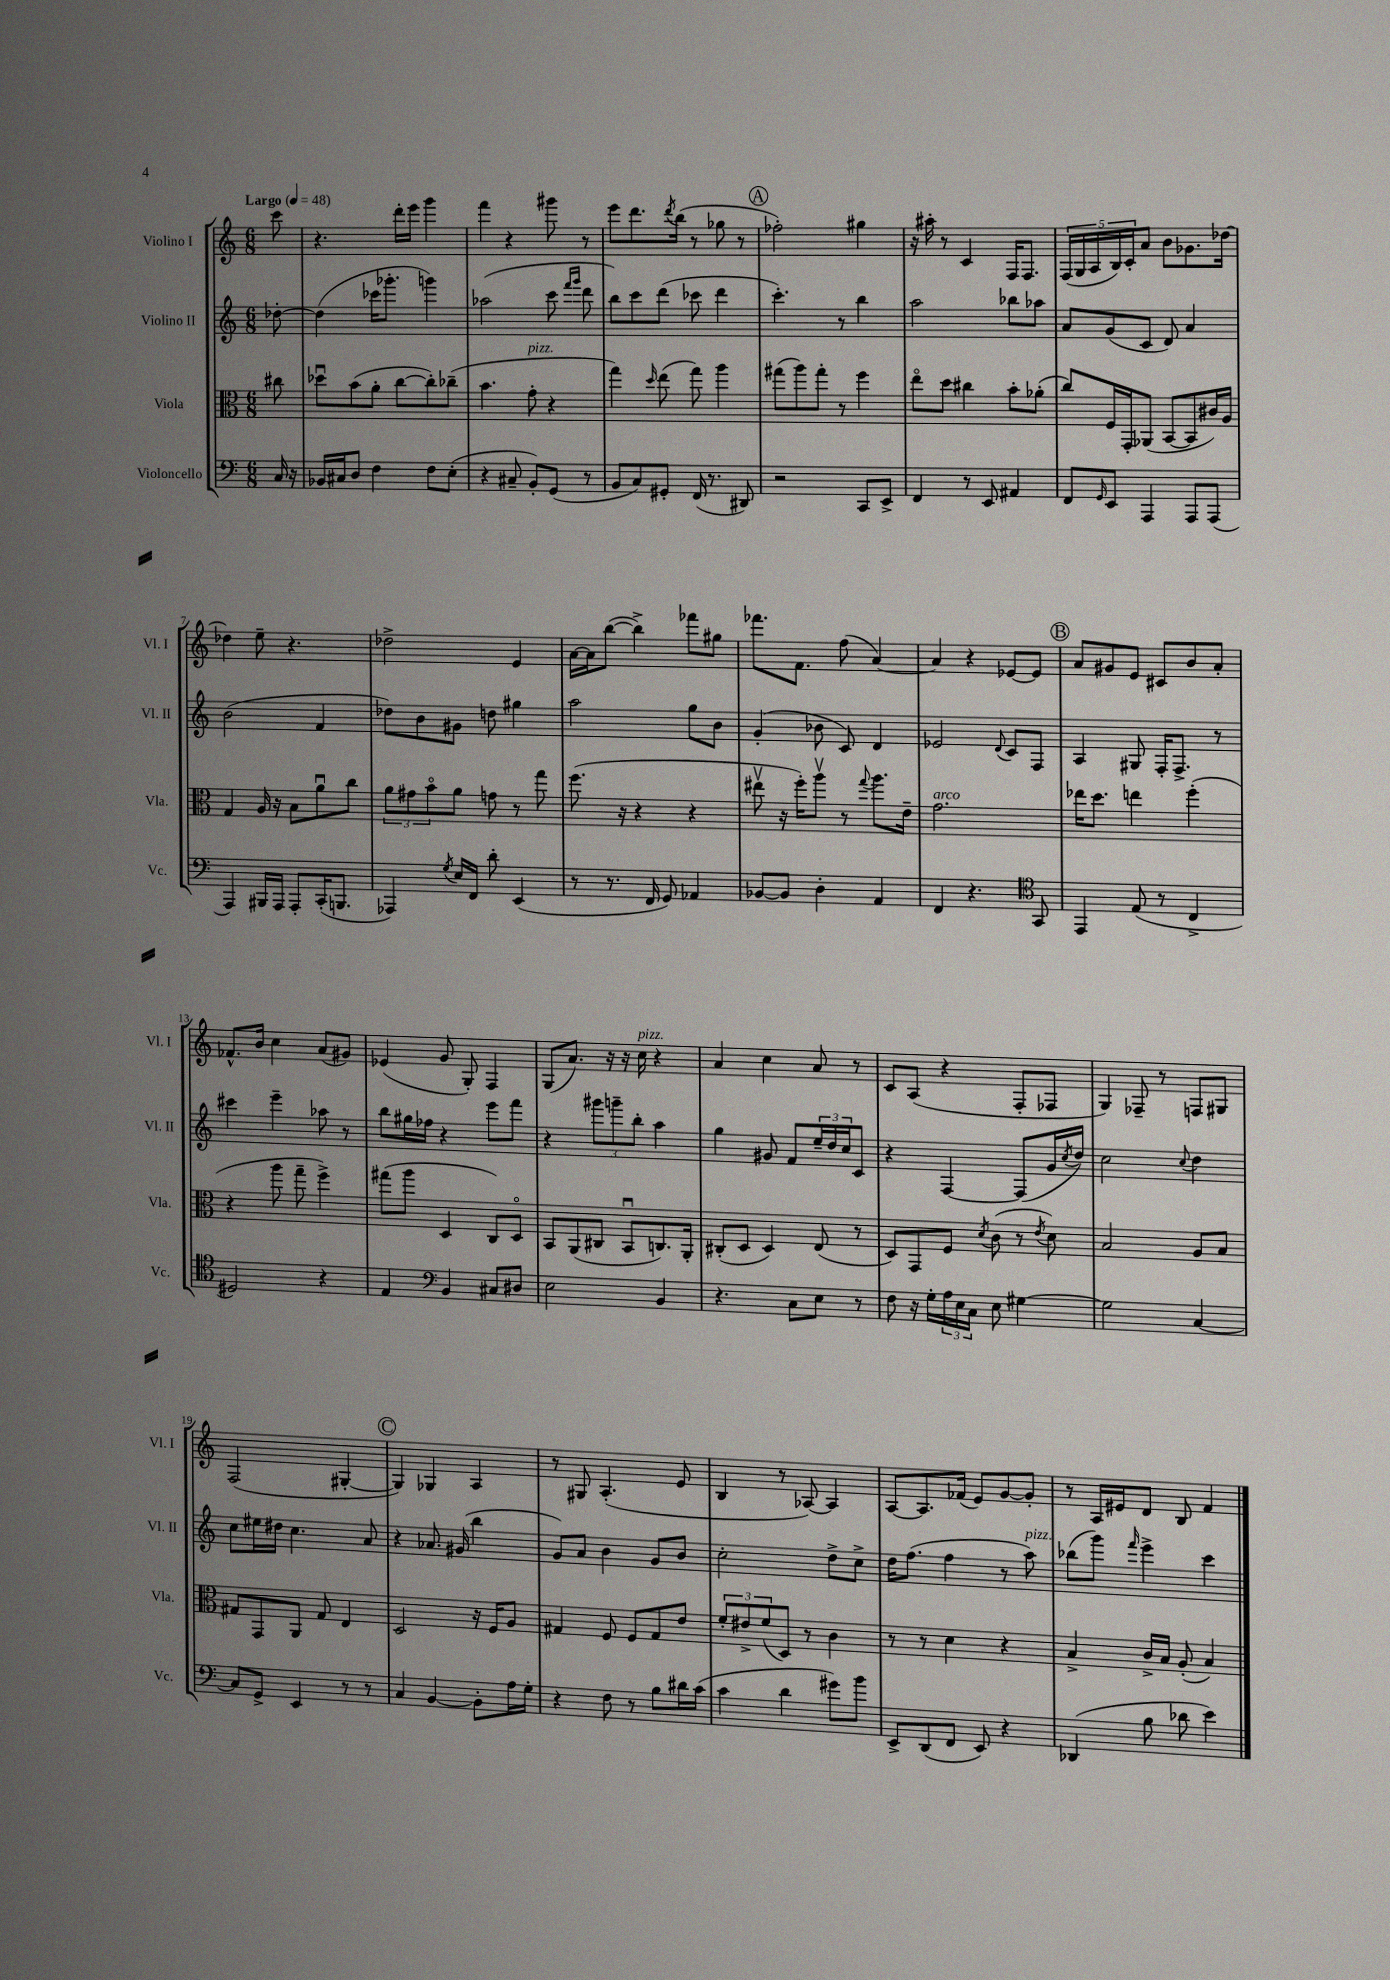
<<
\new StaffGroup <<
\new Staff = "s0" \with { instrumentName = "Violino I" shortInstrumentName = "Vl. I" } {
    \clef treble \key c \major \numericTimeSignature \time 6/8 \partial 8 \tempo "Largo" 4 = 48
    c'''8 |
    r4. d'''16-. e'''16 g'''4 |
    f'''4 r4 gis'''8 r8 |
    e'''8 d'''8. \acciaccatura { d'''8 } b''16( r8 ges''8 r8 |
    \mark \markup { \circle "A" } fes''2-.) gis''4 |
    r16 ais''16-. r8 c'4 f16 f8. |
    \tuplet 5/4 { f16( g16 a16 b16) c'16-. } a'8 b'8 ges'8. des''16~ |
    des''4 e''8-- r4. |
    des''2-> e'4 |
    a'16~ a'16 b''8~( b''4->) fes'''8 gis''8 |
    fes'''8. f'8. f''8( a'4~) |
    a'4 r4 ees'8~ ees'8 |
    \mark \markup { \circle "B" } a'8 gis'8 e'8 cis'8 b'8 a'8-. |
    fes'8.-^ b'16 c''4 a'8( gis'8) |
    ees'4( g'8 g8-.) f4 |
    g8( a'8.) r16 r16 c''16^\markup { \italic "pizz." } r4 |
    a'4 c''4 a'8 r8 |
    c'8 a8( r4 f8-. fes8 |
    g4) fes8-- r8 f8 gis8 |
    f2( gis4~-. |
    \mark \markup { \circle "C" } gis4) ges4 a4 |
    r8 gis8 a4.-.( e'8 |
    b4 r8 aes8~) aes4 |
    a8~ a8. fes'16( e'8) g'8~ g'8-. |
    r8 a16 eis'16 d'8 b8 f'4 \bar "|." |
}
\new Staff = "s1" \with { instrumentName = "Violino II" shortInstrumentName = "Vl. II" } {
    \clef treble \key c \major \numericTimeSignature \time 6/8 \partial 8
    des''8~-. |
    des''4( ces'''16 ges'''8.-. g'''4) |
    aes''2( c'''8 \grace { f'''16 g'''16 } d'''8 |
    b''8) c'''8 d'''8( ces'''8 d'''4 |
    \mark \markup { \circle "A" } c'''4.-.) r8 b''4 |
    a''2 bes''8 aes''8 |
    a'8 g'8( c'8 d'8) a'4 |
    b'2( f'4 |
    des''8) b'8 gis'8 d''8 gis''4 |
    a''2 g''8 b'8 |
    g'4-.( bes'8 c'8) d'4 |
    ees'2 \appoggiatura { d'8 } c'8 f8 |
    \mark \markup { \circle "B" } a4 gis8 f16-. f8.-> r8 |
    cis'''4 e'''4-- aes''8 r8 |
    b''8 gis''16 fes''16 r4 e'''8 f'''8 |
    r4 \tuplet 3/2 { gis'''8 g'''8-- b''8-. } a''4 |
    g''4 gis'8 f'8 \tuplet 3/2 { e''16-- d''16 c''16 } c'8 |
    r4 f4~ f8( g'16 \acciaccatura { c''8 } d''16) |
    c''2 \appoggiatura { c''8 } d''4 |
    c''8 eis''16 dis''16 c''4. a'8 |
    \mark \markup { \circle "C" } r4 aes'8. gis'16( b''4 |
    g'8) a'8 b'4 g'8 b'8 |
    c''2-. d''8-> c''8-> |
    d''16 f''8.( f''4 r8 a''8^\markup { \italic "pizz." }) |
    bes''8( g'''8) \grace { f'''16 } e'''4-> c'''4 \bar "|." |
}
\new Staff = "s2" \with { instrumentName = "Viola" shortInstrumentName = "Vla." } {
    \clef alto \key c \major \numericTimeSignature \time 6/8 \partial 8
    cis''8 |
    des''8\downbow b'8( a'8-. c''8~ c''8-.) ces''8--( |
    b'4. g'8-.^\markup { \italic "pizz." } r4 |
    g''4) \grace { d''16 } e''8( g''8) a''4 |
    \mark \markup { \circle "A" } gis''8( a''8) gis''8-. r8 f''4 |
    e''8\flageolet d''8 cis''4 b'8-. aes'8-.( |
    c''8) f16 g,16-. aes,8( b,8~ b,8 cis'16) a16 |
    g4 a16 r16 b8 a'8\downbow c''8 |
    \tuplet 3/2 { a'8 gis'8 b'8\flageolet } a'8 g'8 r8 g''8 |
    f''8.( r16 r4 r4 |
    eis''8\upbow r16 f''16-.) a''8\upbow r8 \appoggiatura { g''8 } a''8. e'16-- |
    g'2.^\markup { \italic "arco" } |
    \mark \markup { \circle "B" } ees''16 d''8. e''4 f''4-.( |
    r4 a''8 g''8-- f''4->) |
    gis''8( a''8 d4 c8) d8\flageolet |
    b,8 a,8( cis8 b,8\downbow c8.) a,16-. |
    cis8-.( d8 d4) e8( r8 |
    d8) g,8 f8 \acciaccatura { d'8 } c'8( r8 \acciaccatura { e'8 } d'8) |
    b2 a8 b8 |
    gis8 g,8 a,8 gis8 e4 |
    \mark \markup { \circle "C" } d2 r16 f16 a8 |
    gis4 f8 f8 gis8 e'8 |
    \tuplet 3/2 { f'8-. eis'8-> f'8( } d8) r8 c'4 |
    r8 r8 d'4 r4 |
    b4-> c'16-> b16 a8-.( b4) \bar "|." |
}
\new Staff = "s3" \with { instrumentName = "Violoncello" shortInstrumentName = "Vc." } {
    \clef bass \key c \major \numericTimeSignature \time 6/8 \partial 8
    c16 r16 |
    bes,16 cis16 d8 f4 f8 e8-.( |
    r4 cis8-- b,8-.) g,8( r8 |
    b,8 c8) gis,8-. f,16( r8. dis,8) |
    \mark \markup { \circle "A" } r2 c,8 e,8-> |
    f,4 r8 e,8 ais,4 |
    f,8 \grace { g,16 } e,8 a,,4 a,,8 a,,8( |
    a,,4) bis,,16 a,,16 a,,8-. c,16-.( b,,8. |
    aes,,4) \acciaccatura { g8 } e16 f,16 d'8-. e,4( |
    r8 r8. f,16 g,8) aes,4 |
    bes,8~ bes,8 d4-. a,4 |
    f,4 r4. \clef tenor g,8 |
    \mark \markup { \circle "B" } e,4 e8( r8 c4-> |
    dis2) r4 |
    e4 \clef bass b,4 cis8 dis8 |
    e2 b,4 |
    r4. c8 e8 r8 |
    f8 r16 g16-. \tuplet 3/2 { a16 e16 c16 } e8 gis4~ |
    gis2 c4~ |
    c8 g,8-> e,4 r8 r8 |
    \mark \markup { \circle "C" } c4 b,4~ b,8-. a16 g16-. |
    r4 f8 r8 b8 dis'16 c'16( |
    c'4 d'4 gis'8) b'8 |
    e,8-> d,8( f,8 e,8) r4 |
    des,4( b8 des'8 e'4) \bar "|." |
}
>>
>>
